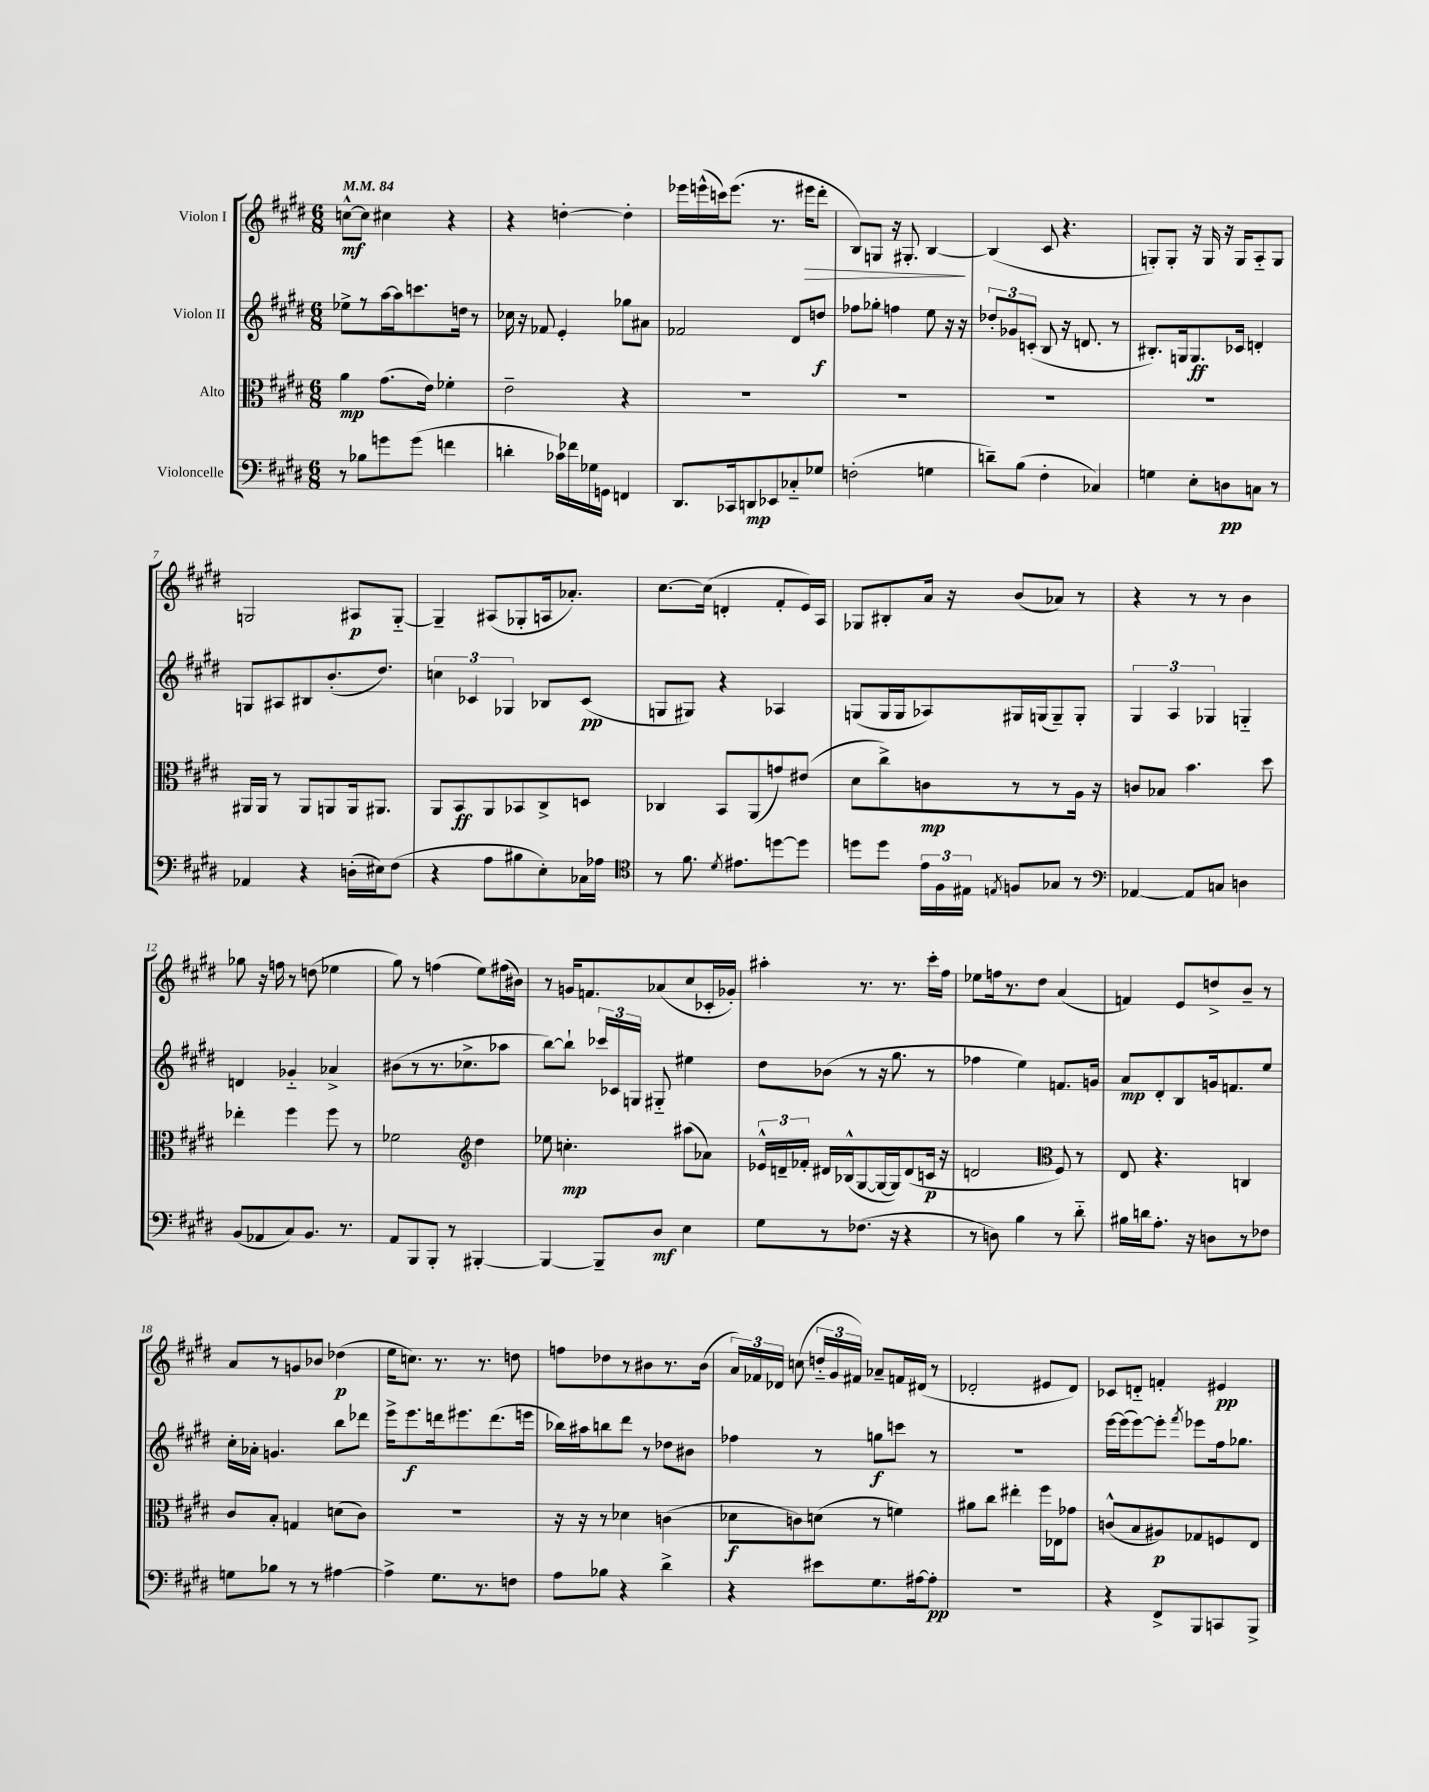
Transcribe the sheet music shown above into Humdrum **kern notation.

**kern	**kern	**kern	**kern
*staff4	*staff3	*staff2	*staff1
*clefF4	*clefC3	*clefG2	*clefG2
*k[f#c#g#d#]	*k[f#c#g#d#]	*k[f#c#g#d#]	*k[f#c#g#d#]
*M6/8	*M6/8	*M6/8	*M6/8
*MM84	*MM84	*MM84	*MM84
8r	4a\	8ee-^\L	[8cc^^\L
8B-\L	.	8r	8cc\]J
8g\	(8.g#\L	[16aa\L	4cc#\
.	.	16aa\]J	.
(8g\J	.	8.ccc\	.
.	16e\Jk)	.	.
4f\	4f-'\	.	4r
.	.	16dd\Jk	.
.	.	8r	.
=	=	=	=
4d'\	2e~\	16cc-\	4r
.	.	16r	.
.	.	8f-/	.
16c-\LL)	.	4e'/	[4dd'\
16f-\	.	.	.
16G-\	.	.	.
16GG\JJ	.	.	.
4FF/	4r	8gg-\L	4dd'\]
.	.	8a#\J	.
=	=	=	=
8.DD#/L	2.r	2f-/	16eee-\LL
.	.	.	(16eee^^\
.	.	.	16ccc\J)
16CC-/k	.	.	(8.eee\J
8DD/	.	.	.
8EE-/	.	.	8.r
8C-'~/	.	8d#/L	.
.	.	.	16eee#\LK
8G-/J	.	8dd/J	8ddd#'\J
=	=	=	=
(2F'\	2.r	8ff-\L	8B/L)
.	.	8gg-'\J	8G/J
.	.	4ff\	16r
.	.	.	8.G#'/
4G\	.	8ee\	[4B/
.	.	16r	.
.	.	16r	.
=	=	=	=
8d~\L)	2.r	12dd-'/L	(4B/]
.	.	12g-/	.
(8B\J	.	.	.
.	.	(12c'/J	.
4F#'\	.	8B/	8c#/
.	.	16r	4.r
.	.	8.d/	.
4C-/)	.	.	.
.	.	8r	.
=	=	=	=
4G\	2.r	8.B#'/L)	8G'/L)
.	.	.	8G'/J
.	.	16G/k	.
8E'\L	.	8.G/	16r
.	.	.	16G/
8D\	.	.	16r
.	.	16c-/Jk	16G/LK
8C\J	.	4d'/	8A'~/
8r	.	.	8G/J
=	=	=	=
4AA-/	16AA#/LL	8G/L	2G/
.	16AA#/JJ	.	.
.	8r	8A#/	.
4r	8AA#/L	8B#/	.
.	8AA/	(8.b'/	.
(16D'\LL	16AA/k	.	8A#/L
16E#\J)	8.AA#/J	8.dd#/J)	.
(8F#\J	.	.	[8G'~/J
=	=	=	=
4r	8AA/L	6cc\	4G~/]
.	8BB/	.	.
.	.	6c-/	.
8A\L	8AA/	.	(8A#/L
.	.	6G-/	.
8B#\	8BB-/	.	8G-'/
8E'\)	8C#^/	8B-/L	16A/k
.	.	.	8.a-'/J)
16C-\L	8D/J	(8c-/J	.
16A-\JJ	.	.	.
=	=	=	=
*clefC4	*	*	*
8r	4C-/	8G/L	[8.cc#\L
8.f#\	.	8G#/J)	.
.	.	.	(16cc#\]Jk
.	8BB/L	4r	4d'/
8qd#/	.	.	.
8.e#\L	.	.	.
.	(8AA/	.	.
[8dd\	8g/)	4A-/	8f#'/L
8dd\]J	(8e#/J	.	16e/L)
.	.	.	16A/JJ
=	=	=	=
8dd\L	8d#\L	(8G/L	8G-/L
8dd\J	8cc#^\)	16G/L	8B#'/
.	.	16G/J	.
24e\LL	8c\	8A-/)	16a/Jk
24F#\	.	.	.
.	.	.	16r
24E#\JJ	.	.	.
8qE/	.	.	.
8F/L	8r	16G#/L	(8b/L
.	.	(16G/J	.
8G-/J	8r	8G~/)	8a-/J)
8r	16A\Jk	8G'/J	8r
.	16r	.	.
=	=	=	=
*clefF4	*	*	*
[4AA-/	8c/L	6G#/	4r
.	8B-/J	.	.
.	.	6A/	.
8AA-/]L	4.b\	.	8r
.	.	6G-/	.
8C/J	.	.	8r
4D\	.	4G'~/	4b\
.	8dd#\	.	.
=	=	=	=
(8BB/L	4ee-'\	4d/	8gg-\
8AA-/	.	.	16r
.	.	.	16ff\
8C#/)	4ff#\	4g-'~/	8r
8.BB/J	.	.	(8dd\
.	8ff#\	4a-^/	4ee-\
8.r	.	.	.
.	8r	.	.
=	=	=	=
8AA/L	2f-\	(8b#\L	8gg#\)
8BBB/	.	8r	8r
8BBB'/J	.	8.r	(4ff\
8r	.	.	.
.	.	8.cc-^\	.
*	*clefG2	*	*
[4BBB#'/	4dd#\	.	8ee\L)
.	.	8aa-\J	(16ff#\L
.	.	.	16b#\JJ)
=	=	=	=
4BBB#/_	8ee-\	[8bb\L)	8r
.	4.cc'\	8bb`\]J	16g/LK
.	.	.	8.f/
8BBB#~/]L	.	24ccc-/LL	.
.	.	24c-/	.
.	.	24G/JJ	.
8D#/J	.	8G#'~/	(8a-/
4E\	(8aa#\L	4ee#\	8cc#/
.	8a-\J)	.	16c-'/L
.	.	.	16g-'/JJ)
=	=	=	=
8G#\L	24e-^^/LL	8dd#\L	4aa#'\
.	24d~/	.	.
.	24f-'/JJ	.	.
8r	16d#/LL	(8b-\J	.
.	(16B-^^/J	.	.
(8.F-\J	[8G#/	8r	8.r
.	16G#/_L	16r	.
16r	16G#/]J)	8.gg#\	8.r
4r	(8d#/	.	.
.	16c/Jk	8r	16ccc#'\LL
.	16r	.	16ff#\JJ
=	=	=	=
8r	2d/	4ff-\	8ee-\L
8D\)	.	.	16ff\k
.	.	.	8.r
4B\	.	4ee\)	.
.	.	.	8dd#\J
*	*clefC3	*	*
8r	8F#/)	8.f/L	(4a/
8d#'~\	8r	.	.
.	.	16g/Jk	.
=	=	=	=
16B#\LL	8E/	8a/L	4f/)
16d\J	.	.	.
8.A'\J	4.r	8d#'/	.
.	.	8B/	8e/L
16r	.	.	.
8D\L	.	16g/k	8dd^/
.	.	8.f/	.
8r	4C/	.	8b~/J
8F-\J	.	8ee/J	8r
=	=	=	=
8G\L	8c#/L	16cc#'\LL	8a/L
.	.	16a-'\JJ	.
8B-\J	8B'/J	4.g/	8r
8r	4G/	.	8g/
8r	.	.	8b-/J
[4A#\	(8d\L	8bb\L	(4dd-\
.	8c#\J)	8ddd-\J	.
=	=	=	=
4A#^\]	2.r	16eee^\LK	16ee\LK
.	.	8.eee\	8.cc\J)
8.G#\L	.	16ddd\k	8.r
.	.	8.eee#\	.
8.r	.	.	8.r
.	.	(8.ddd\	.
8F\J	.	.	8dd\
.	.	16eee\Jk	.
=	=	=	=
8A\L	16r	16bb-\LL)	8ff\L
.	16r	16aa#\J	.
8B-\J	8r	8bb\	8dd-\
4r	4d-\	8ddd#\J	8r
.	.	8r	8b#\
4d#^\	(4c\	8dd-\L	8.r
.	.	8b#\J	.
.	.	.	(16b#\Jk
=	=	=	=
4r	8d-\L	4ff-\	24a/LL)
.	.	.	24f-/
.	.	.	24d-/JJ
.	8c\)	.	(8cc\
8e#\L	(8d\J	8r	24dd'~/LL
.	.	.	24g#/
.	.	.	24f#/JJ)
8.G#\	8r	8gg\L	8a-~/L
.	4f\)	8ccc\J	16f/L
[16A#\k	.	.	(16d#/JJ
8A#'\]J	.	8r	8r
=	=	=	=
2.r	8a#\L	2.r	2d-'/
.	8cc#\J	.	.
.	4ee#'\	.	.
.	16ff#\LL	.	8e#/L
.	16E-\J	.	.
.	8g-\J	.	8d-/J)
=	=	=	=
4r	(8c^^/L	[16eee\LL	8c-/L
.	.	(16eee\]J	.
.	8B/	[8eee\)	8d'~/J
8FF#^/L	8A#/)	8eee'\]J	4f'/
.	.	8qfff#/	.
8BBB/	8G-/	8eee-\L	.
8CC/	8F/	16ff#\k	4e#/
.	.	8.gg-\J	.
8BBB^/J	8E/J	.	.
==	==	==	==
*-	*-	*-	*-
